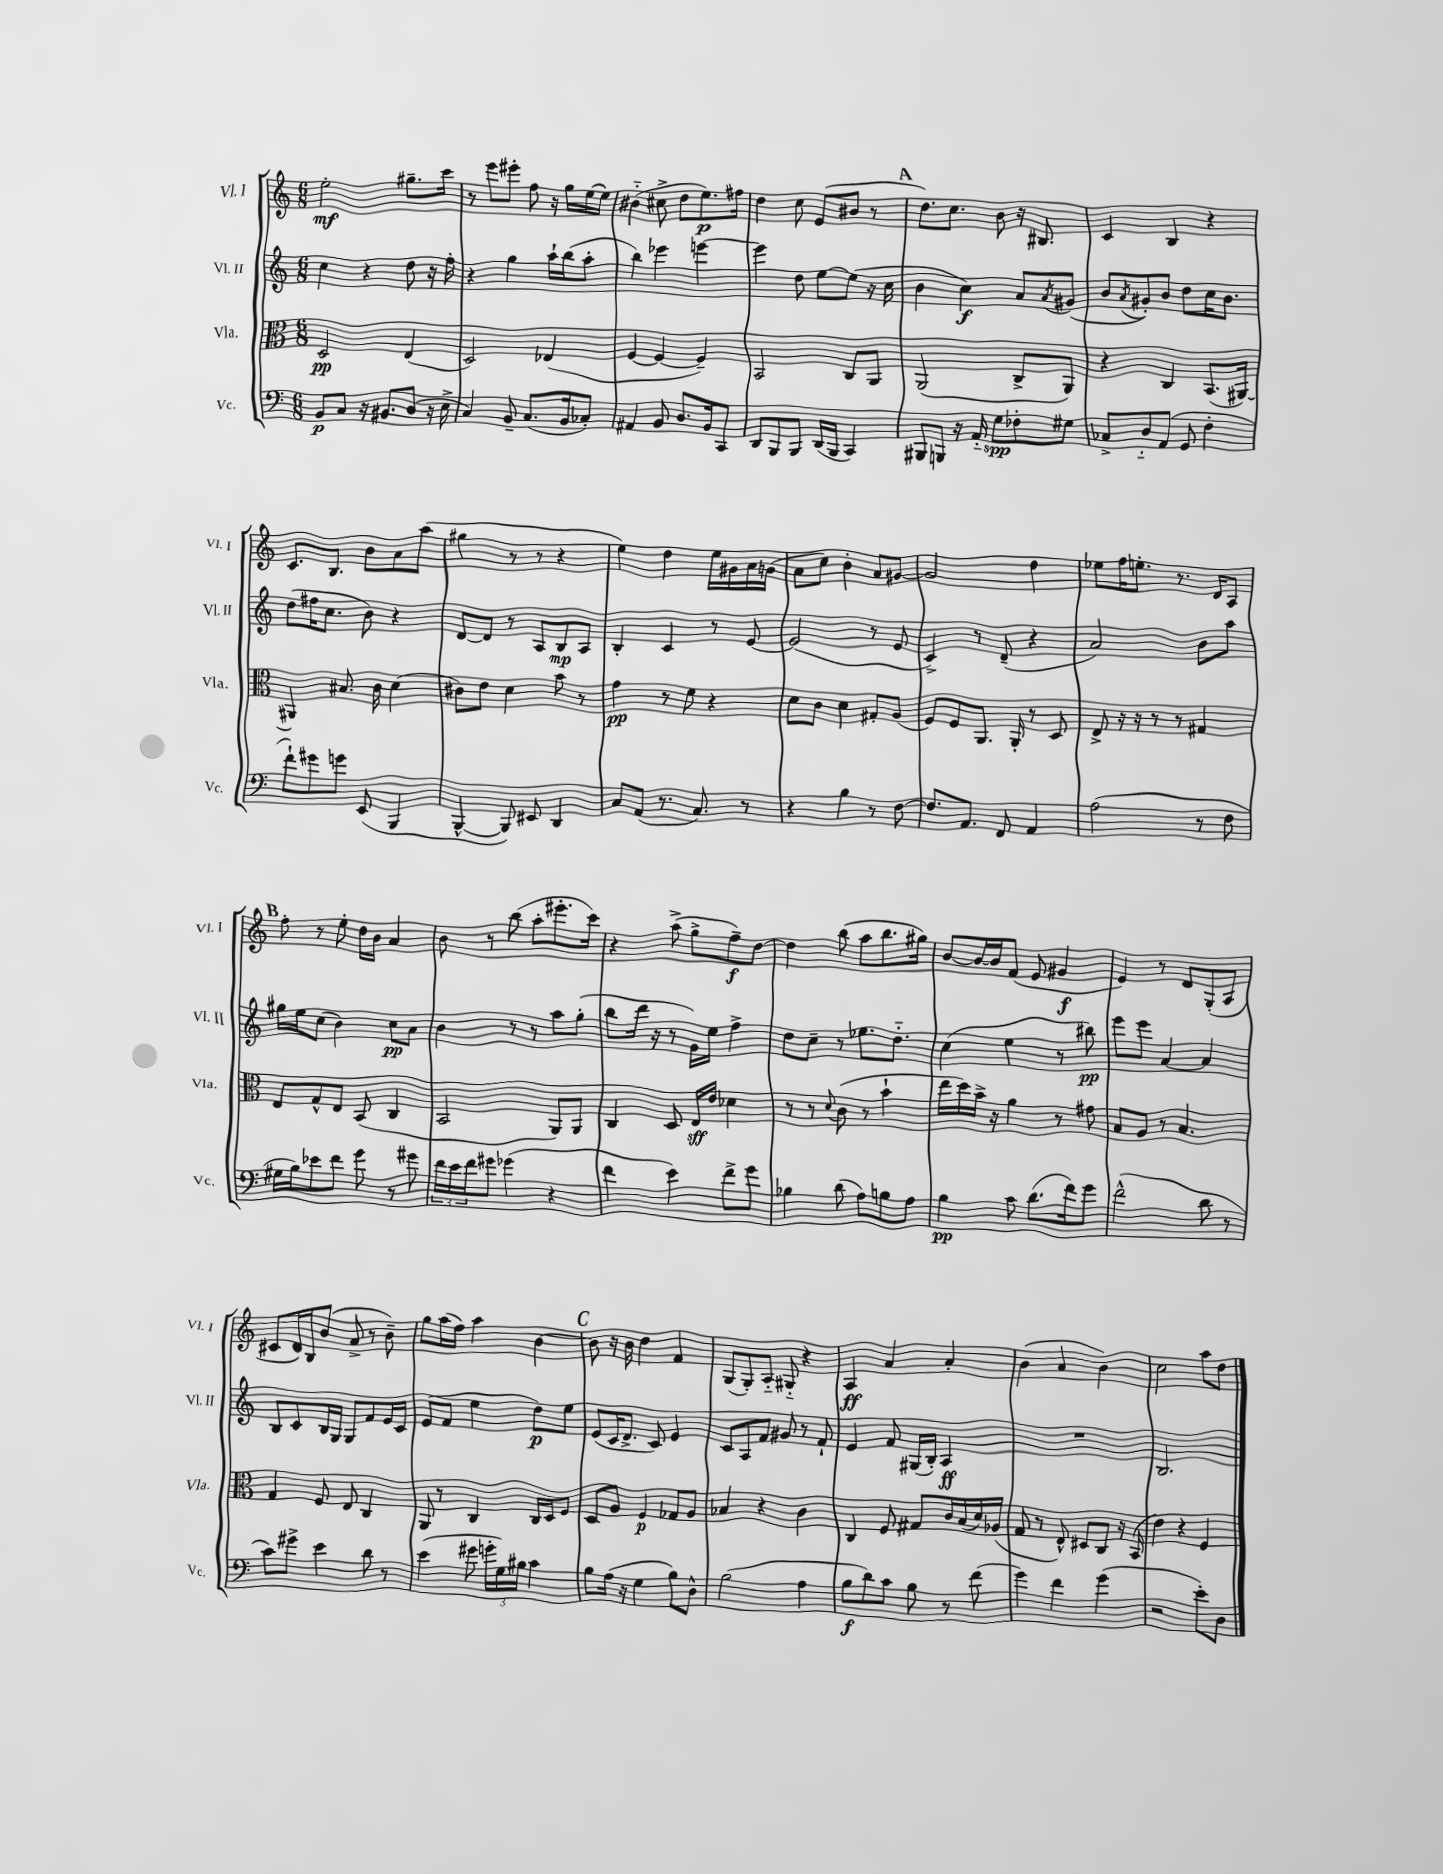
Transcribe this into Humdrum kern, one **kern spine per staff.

**kern	**dynam	**kern	**dynam	**kern	**dynam	**kern	**dynam
*part4	*part4	*part3	*part3	*part2	*part2	*part1	*part1
*staff4	*staff4	*staff3	*staff3	*staff2	*staff2	*staff1	*staff1
*I"Vc.	*	*I"Vla.	*	*I"Vl. II	*	*I"Vl. I	*
*I'Vc.	*	*I'Vla.	*	*I'Vl. II	*	*I'Vl. I	*
*clefF4	*	*clefC3	*	*clefG2	*	*clefG2	*
*k[]	*	*k[]	*	*k[]	*	*k[]	*
*M6/8	*	*M6/8	*	*M6/8	*	*M6/8	*
=1	=1	=1	=1	=1	=1	=1	=1
8BB/L	p	2D/	pp	4cc\	.	2ee'\	mf
8C/J	.	.	.	.	.	.	.
16r	.	.	.	4r	.	.	.
8.BB#X/L	.	.	.	.	.	.	.
(8D/J	.	(4E/	.	8dd\	.	8.gg#X~\L	.
16r	.	.	.	16r	.	.	.
16E^\	.	.	.	16ff'\	.	16ccc\Jk	.
=2	=2	=2	=2	=2	=2	=2	=2
4C/)	.	2D/)	.	4r	.	8r	.
.	.	.	.	.	.	8eee\L	.
8BB~/	.	.	.	4gg\	.	8eee#X'\J	.
(8.C/L	.	.	.	.	.	8ff\	.
.	.	(4E-X/	.	16aa`\LL	.	16r	.
16BB/k	.	.	.	(16bb\J	.	16gg\LL	.
8C-X'/J)	.	.	.	8aa'\J	.	[16ee\	.
.	.	.	.	.	.	16ee\JJ]	.
=3	=3	=3	=3	=3	=3	=3	=3
4AA#X/	.	[4F/	.	4bb\)	.	(4b#X\	.
8BB/	.	4F/_	.	4eee-X\	.	8cc#X^\	.
8.D/L	.	.	.	.	.	8dd\L	.
.	.	4F~/])	.	[4eeen\	.	8.ee\)	p
16BB/k	.	.	.	.	.	.	.
8CC/J	.	.	.	.	.	.	.
.	.	.	.	.	.	16ff#X\Jk	.
=4	=4	=4	=4	=4	=4	=4	=4
8DD/L	.	2BB/	.	4eee\]	.	4dd\	.
8BBB/	.	.	.	.	.	.	.
8BBB/J	.	.	.	8dd\	.	8cc\	.
(16DD/LL	.	.	.	[8ee\L	.	(8e/L	.
16BBB/JJ	.	.	.	.	.	.	.
4CC/)	.	8C/L	.	(8ee\J]	.	8b#X/J	.
.	.	8AA/J	.	16r	.	8r	.
.	.	.	.	16cc\	.	.	.
!!LO:REH:place=s1:t=A
=5	=5	=5	=5	=5	=5	=5	=5
8BBB#X/L	.	(2AA/	.	4b\	.	8.dd\L)	.
8BBBn/J	.	.	.	.	.	.	.
.	.	.	.	.	.	8.cc\J	.
16r	.	.	.	4cc\)	f	.	.
16AA/	.	.	.	.	.	.	.
8G\L	spp	.	.	.	.	8b\	.
8F-X'\	.	8C^/L	.	8a/L	.	16r	.
.	.	.	.	.	.	8.B#X/	.
.	.	.	.	8qa/	.	.	.
8G#X\J	.	8AA/J)	.	(8g#X/J	.	.	.
=6	=6	=6	=6	=6	=6	=6	=6
8C-X^/L	.	4r	.	8b/L	.	4c/	.
.	.	.	.	8qa/	.	.	.
8D/	.	.	.	8g#X'/)	.	.	.
(8AA/J	.	4C/	.	8b/J	.	4B/	.
8GG/	.	.	.	8dd\L	.	.	.
4F'\	.	(8.BB/L	.	16cc\K	.	4r	.
.	.	.	.	8.b\J	.	.	.
.	.	[16AA#X/Jk)	.	.	.	.	.
!!LO:LB:g=z
=7	=7	=7	=7	=7	=7	=7	=7
8f`\L)	.	4AA#X/]	.	(8dd\L	.	8.c/L	.
8g#X\	.	.	.	16ff#X\K	.	.	.
.	.	.	.	8.cc\J	.	8.B/J	.
8gn\J	.	8.B#X/	.	.	.	.	.
(8EE/	.	.	.	8b\)	.	8b\L	.
.	.	16c\	.	.	.	.	.
4BBB/	.	(4d\	.	4r	.	8a\	.
.	.	.	.	.	.	(8aa\J	.
=8	=8	=8	=8	=8	=8	=8	=8
[4BBB^^/	.	8c#X\L)	.	[8d/L	.	4gg#X\	.
.	.	8e\J	.	8d/J]	.	.	.
8BBB/])	.	4d\	.	8r	.	8r	.
8EE#X/	.	.	.	8A/L	.	8r	.
4DD/	.	8b\	.	8B/	mp	4r	.
.	.	8r	.	8A/J	.	.	.
=9	=9	=9	=9	=9	=9	=9	=9
8C/L	.	4g\	pp	4B'/	.	4ee\)	.
(8AA/J	.	.	.	.	.	.	.
8.r	.	8r	.	4c/	.	4dd\	.
.	.	8f\	.	.	.	.	.
8.C/)	.	.	.	.	.	.	.
.	.	4r	.	8r	.	16ee\LL	.
.	.	.	.	.	.	16g#X\	.
8r	.	.	.	[8e/	.	16a\	.
.	.	.	.	.	.	(16gn\JJ	.
=10	=10	=10	=10	=10	=10	=10	=10
4r	.	8d\L	.	(2e/]	.	8a\L	.
.	.	8c\J	.	.	.	8cc\J)	.
4B\	.	4d\	.	.	.	4b'\	.
8r	.	8G#X'/L	.	8r	.	8a/L	.
[8F\	.	(8A/J	.	8e/	.	[8g#X/J	.
=11	=11	=11	=11	=11	=11	=11	=11
8.F/L]	.	8F/L)	.	4c^/)	.	2g#/]	.
.	.	8F/	.	.	.	.	.
8.AA/J	.	.	.	.	.	.	.
.	.	8.AA/J	.	8r	.	.	.
8FF/	.	.	.	(8d~/	.	.	.
.	.	16AA'/	.	.	.	.	.
4AA/	.	8r	.	4r	.	4dd\	.
.	.	8D/	.	.	.	.	.
=12	=12	=12	=12	=12	=12	=12	=12
(2A\	.	8E^/	.	2a/)	.	8ee-X\L	.
.	.	16r	.	.	.	16ff\K	.
.	.	16r	.	.	.	8.een'\J	.
.	.	8r	.	.	.	.	.
.	.	8r	.	.	.	8.r	.
8r	.	4G#X/	.	8b\L	.	.	.
.	.	.	.	.	.	16d/KL	.
8F\	.	.	.	8aa\J	.	8A/J	.
!!LO:LB:g=z
!!LO:REH:place=s1:t=B
=13	=13	=13	=13	=13	=13	=13	=13
16G#X\LL	.	8E/L	.	16gg#X\LL	.	8ff'\	.
16B\J)	.	.	.	16ee\J	.	.	.
8e-X\	.	8G^^/	.	(8cc\J	.	8r	.
8f\J	.	8E/J	.	4b\)	.	8ee'\	.
8g\	.	(8BB/	.	.	.	16dd\LL	.
.	.	.	.	.	.	16b\JJ	.
8r	.	4C/	.	8cc\L	pp	4a/	.
8g#X\	.	.	.	8a\J	.	.	.
=14	=14	=14	=14	=14	=14	=14	=14
24f\LL	.	2BB/	.	4b\	.	8b\	.
24e\	.	.	.	.	.	.	.
24f\J	.	.	.	.	.	.	.
8g#X\J	.	.	.	.	.	8r	.
(4g-X\	.	.	.	8r	.	(8bb\	.
.	.	.	.	8r	.	8aa'\L	.
4r	.	8AA/L)	.	8aa\L	.	8.eee#X'\	.
.	.	8AA/J	.	(8gg'\J	.	.	.
.	.	.	.	.	.	16ccc\Jk)	.
=15	=15	=15	=15	=15	=15	=15	=15
4f\	.	4C/	.	8bb\L	.	4r	.
.	.	.	.	16ddd\Jk	.	.	.
.	.	.	.	16r	.	.	.
4e\)	.	8D/	.	8r	.	(8aa^\	.
.	.	16E/LL	sff	16g\LL)	.	8gg^\L	.
.	.	16e/JJ	.	16ee\JJ	.	.	.
8f^\L	.	4d-X\	.	4ff^\	.	8ff~\)	f
8g\J	.	.	.	.	.	[8dd\J	.
=16	=16	=16	=16	=16	=16	=16	=16
4B-X\	.	8r	.	8dd\L	.	4dd\]	.
.	.	8r	.	8cc~\J	.	.	.
.	.	8qqd/	.	.	.	.	.
(8d\	.	(8c\	.	8r	.	(8bb\	.
8A\L)	.	8r	.	8.ee-X\L	.	8aa\L	.
8Bn\	.	4b`\	.	.	.	8.bb\	.
.	.	.	.	8.dd\J	.	.	.
8A\J	.	.	.	.	.	.	.
.	.	.	.	.	.	16gg#X\Jk)	.
=17	=17	=17	=17	=17	=17	=17	=17
4B\	pp	16ee\LL	.	(4cc\	.	[8b/L	.
.	.	16dd\)	.	.	.	.	.
.	.	16b^\JJ	.	.	.	16b/L_	.
.	.	16r	.	.	.	16b/J]	.
8c\	.	4a\	.	4ee\	.	(8f/J	.
(8.d\L	.	.	.	.	.	8e/	.
.	.	8r	.	8r	.	4g#X/	f
16f\k)	.	.	.	.	.	.	.
8g\J	.	8g#X\	.	8bb#X\)	pp	.	.
=18	=18	=18	=18	=18	=18	=18	=18
(2f^^\	.	8B/L	.	8eee\L	.	4e/)	.
.	.	8A/J	.	8eee\J	.	.	.
.	.	8r	.	[4a/	.	8r	.
.	.	4.B/	.	.	.	8d/L	.
8d\	.	.	.	4a/]	.	(8G'/	.
8r	.	.	.	.	.	8A/J	.
!!LO:LB:g=z
=19	=19	=19	=19	=19	=19	=19	=19
8c\L)	.	4G/	.	8B/L	.	8c#X/L	.
8g#X^\J	.	.	.	8c/	.	16d/L)	.
.	.	.	.	.	.	16B/J	.
4e\	.	8F/	.	16B/L	.	(8b/J	.
.	.	.	.	16G/JJ	.	.	.
.	.	8E/	.	8G/L	.	8a^/	.
8d\	.	4C/	.	8f/	.	8r	.
8r	.	.	.	16e/L	.	8b~\)	.
.	.	.	.	16c/JJ	.	.	.
=20	=20	=20	=20	=20	=20	=20	=20
(4e\	.	8AA/	.	(8e/L	.	8gg\L	.
.	.	8r	.	8f/J	.	(16aa\L	.
.	.	.	.	.	.	16ff\JJ)	.
8g#X\	.	4C/	.	4ee\	.	4aa\	.
24gn'\LL	.	.	.	.	.	.	.
24G\)	.	.	.	.	.	.	.
24B#X\JJ	.	.	.	.	.	.	.
4c\	.	16C/LL	.	8dd\L)	p	[4b\	.
.	.	16D/J	.	.	.	.	.
.	.	8F/J	.	8ee\J	.	.	.
!!LO:REH:place=s1:t=C
=21	=21	=21	=21	=21	=21	=21	=21
8B\L	.	8D/L	.	(8e/L	.	8b\]	.
(16A\Jk	.	8A/J	.	16c/K	.	16r	.
16r	.	.	.	8.d^/J	.	16b\	.
4G\	.	4F/	p	.	.	4dd\	.
.	.	.	.	8c/)	.	.	.
8B\L)	.	8G-X/L	.	4e/	.	4f/	.
8D^^\J	.	8A/J	.	.	.	.	.
=22	=22	=22	=22	=22	=22	=22	=22
(2B\	.	4B-X/	.	8c/L	.	(8G/L	.
.	.	.	.	8A/	.	8G'/)	.
.	.	4r	.	8f/J	.	8A/J	.
.	.	.	.	8g#X/	.	8G#X/	.
4A\	.	4c\	.	8r	.	4r	.
.	.	.	.	8f`/	.	.	.
=23	=23	=23	=23	=23	=23	=23	=23
8B\L	f	4C/	.	4e/	.	4A/	ff
8d\)	.	.	.	.	.	.	.
8c\J	.	8F/	.	8f/	.	4a/	.
8B\	.	8G#X/L	.	(16G#X/LL	.	.	.
.	.	.	.	16B'/JJ)	.	.	.
8r	.	16c/L	.	4A/	ff	4a'/	.
.	.	(16B/	.	.	.	.	.
(8f\	.	16d/)	.	.	.	.	.
.	.	(16A-X/JJ	.	.	.	.	.
=24	=24	=24	=24	=24	=24	=24	=24
4g\)	.	8G/	.	2.r	.	(4b\	.
.	.	8r	.	.	.	.	.
4f\	.	8E^^/)	.	.	.	4a/	.
.	.	8D#X/L	.	.	.	.	.
(4g\	.	8C/J	.	.	.	4b\)	.
.	.	16r	.	.	.	.	.
.	.	(16BB/	.	.	.	.	.
=25	=25	=25	=25	=25	=25	=25	=25
2r	.	4e\)	.	2.B/	.	2cc\	.
.	.	4r	.	.	.	.	.
8e'\L)	.	4F/	.	.	.	8aa\L	.
8D\J	.	.	.	.	.	8dd\J	.
==	==	==	==	==	==	==	==
*-	*-	*-	*-	*-	*-	*-	*-
